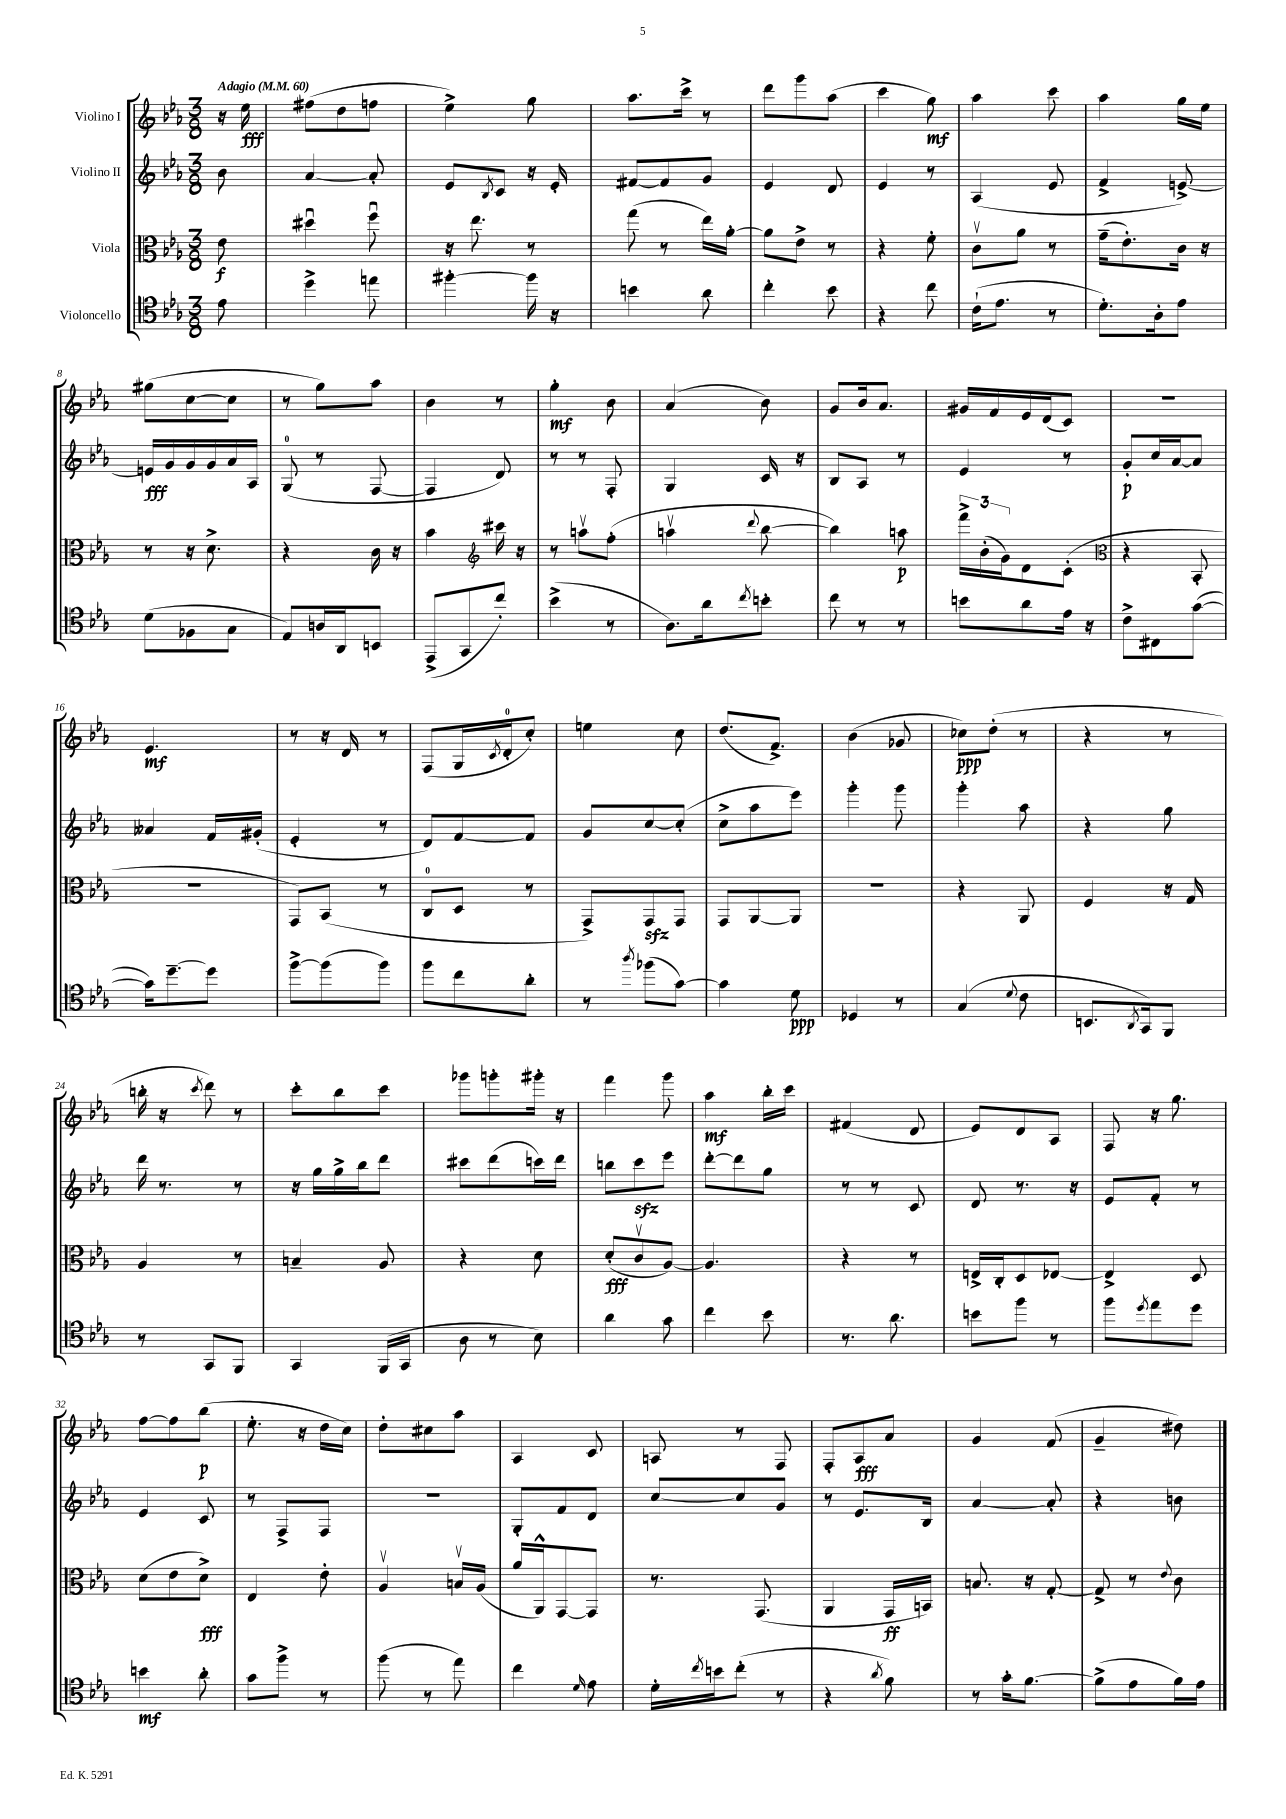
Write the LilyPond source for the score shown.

<<
\new StaffGroup <<
\new Staff = "s0" \with { instrumentName = "Violino I" } {
    \clef treble \key ees \major \numericTimeSignature \time 3/8 \partial 8 \tempo "Adagio" 4 = 60
    r16 ees''16\fff |
    fis''8( d''8 f''8 |
    ees''4->) g''8 |
    aes''8. c'''16-> r8 |
    d'''8 g'''8 aes''8( |
    c'''4 g''8\mf) |
    aes''4 c'''8 |
    aes''4 g''16 ees''16 |
    gis''8( c''8~ c''8 |
    r8 g''8) aes''8 |
    bes'4 r8 |
    g''4-.\mf bes'8 |
    aes'4( bes'8) |
    g'8 bes'16 aes'8. |
    gis'16 f'16 ees'16 d'16( c'8) |
    R4. |
    ees'4.\mf |
    r8 r16 d'16 r8 |
    f8( g16 \acciaccatura { c'8 } d'16-0-. c''8-.) |
    e''4 c''8 |
    d''8.( f'8.->) |
    bes'4( ges'8 |
    ces''8\ppp) d''8-.( r8 |
    r4 r8 |
    b''16-. r16 \acciaccatura { c'''8 } d'''8) r8 |
    c'''8-. bes''8 c'''8 |
    ges'''8 g'''8-. gis'''16-. r16 |
    f'''4 g'''8 |
    aes''4\mf bes''16-. c'''16 |
    fis'4( d'8 |
    ees'8) d'8 aes8 |
    f8 r16 g''8. |
    f''8~ f''8 bes''8\p( |
    ees''8.-. r16 d''16 c''16) |
    d''8-. cis''8 aes''8 |
    aes4 c'8 |
    a8 r8 f8 |
    f8-. aes8\fff aes'8 |
    g'4 f'8( |
    g'4-- dis''8) \bar "|." |
}
\new Staff = "s1" \with { instrumentName = "Violino II" } {
    \clef treble \key ees \major \numericTimeSignature \time 3/8 \partial 8
    bes'8 |
    aes'4~ aes'8-. |
    ees'8 \acciaccatura { bes8 } c'8 r16 ees'16-. |
    fis'8~ fis'8 g'8 |
    ees'4 d'8 |
    ees'4 r8 |
    aes4( ees'8 |
    f'4-> e'8~->) |
    e'16\fff g'16 g'16 g'16 aes'16 aes16 |
    g8-0( r8 f8~ |
    f4 d'8) |
    r8 r8 f8-. |
    g4 c'16 r16 |
    bes8 aes8 r8 |
    ees'4 r8 |
    g'8-.\p c''16 aes'16~ aes'8 |
    aeses'4 f'16 gis'16-.( |
    ees'4-. r8 |
    d'8) f'8~ f'8 |
    g'8 c''8~ c''8-.( |
    c''8-> aes''8 ees'''8) |
    g'''4-. g'''8 |
    g'''4-. aes''8 |
    r4 g''8 |
    d'''16 r8. r8 |
    r16 g''16 g''16-> bes''16 d'''8 |
    cis'''8 d'''8( c'''16) d'''16 |
    b''8 c'''8\sfz ees'''8 |
    d'''8~-. d'''8 g''8 |
    r8 r8 c'8 |
    d'8 r8. r16 |
    ees'8 f'8-. r8 |
    ees'4 c'8 |
    r8 f8-> f8 |
    R4. |
    g8-. f'8 d'8 |
    c''8~ c''8 g'8 |
    r8 ees'8. bes16 |
    aes'4~ aes'8-. |
    r4 b'8 \bar "|." |
}
\new Staff = "s2" \with { instrumentName = "Viola" } {
    \clef alto \key ees \major \numericTimeSignature \time 3/8 \partial 8
    ees'8\f |
    dis''4\downbow f''8\downbow |
    r16 ees''8. r8 |
    g''8( r8 ees''16) aes'16~-. |
    aes'8 ees'8-> r8 |
    r4 f'8-. |
    c'8\upbow aes'8 r8 |
    g'16--( ees'8.-.) c'16 r16 |
    r8 r16 d'8.-> |
    r4 c'16 r16 |
    bes'4 \clef treble cis'''16 r16 |
    r8 a''8\upbow f''8-.( |
    a''4\upbow \appoggiatura { d'''8 } bes''8~ |
    bes''4) a''8\p |
    \tuplet 3/2 { f'''16-> bes'16-.( g'16) } d'8 c'8-.( |
    \clef alto r4 bes,8-. |
    R4. |
    g,8) bes,8( r8 |
    c8-0 d8 r8 |
    g,8->) g,8\sfz g,8 |
    g,8 aes,8~ aes,8 |
    R4. |
    r4 aes,8 |
    f4 r16 g16 |
    aes4 r8 |
    b4-- aes8 |
    r4 d'8 |
    d'8-.\fff( c'8\upbow aes8~) |
    aes4. |
    r4 r8 |
    e16-> c16-. d8 ees8~ |
    ees4-> d8 |
    d'8( ees'8 d'8->\fff) |
    ees4 ees'8-. |
    aes4\upbow b16\upbow aes16( |
    aes'16 aes,16-^) g,8~ g,8 |
    r8. g,8.( |
    aes,4 g,16\ff b,16) |
    b8. r16 g8~-. |
    g8-> r8 \appoggiatura { ees'8 } c'8 \bar "|." |
}
\new Staff = "s3" \with { instrumentName = "Violoncello" } {
    \clef tenor \key ees \major \numericTimeSignature \time 3/8 \partial 8
    ees'8 |
    d''4-> e''8 |
    fis''4~-. fis''16 r16 |
    b'4 aes'8 |
    c''4-. bes'8 |
    r4 c''8 |
    c'16-!( ees'8. r8 |
    d'8.-.) aes16-. ees'8 |
    d'8( fes8 g8 |
    ees8) a16 aes,16 b,8 |
    ees,8->( g,8 c''8-.) |
    bes'4->( r8 |
    aes8.) aes'16 \acciaccatura { c''8 } b'8-. |
    c''8 r8 r8 |
    b'8 aes'8 ees'16 r16 |
    c'8-> cis8 g'8~( |
    g'16) d''8.~-- d''8 |
    f''8~-> f''8( f''8) |
    f''8 c''8 aes'8-. |
    r8 \acciaccatura { aes''8 } fes''8( g'8~) |
    g'4 d'8\ppp |
    des4 r8 |
    g4( \appoggiatura { d'8 } c'8 |
    b,8. \acciaccatura { aes,8 } g,16) f,8 |
    r8 g,8 f,8 |
    g,4 f,16( g,16 |
    aes8 r8 bes8) |
    aes'4 g'8 |
    c''4 bes'8 |
    r8. aes'8. |
    b'8 f''8 r8 |
    f''8 \acciaccatura { d''8 } ees''8 d''8 |
    b'4\mf aes'8-. |
    g'8 f''8-> r8 |
    f''8( r8 ees''8) |
    c''4 \grace { d'16 } ees'8 |
    d'16-. \acciaccatura { c''8 } b'16 c''8-.( r8 |
    r4 \acciaccatura { aes'8 } f'8) |
    r8 g'16-. f'8.~ |
    f'8->( ees'8 f'16) ees'16 \bar "|." |
}
>>
>>
